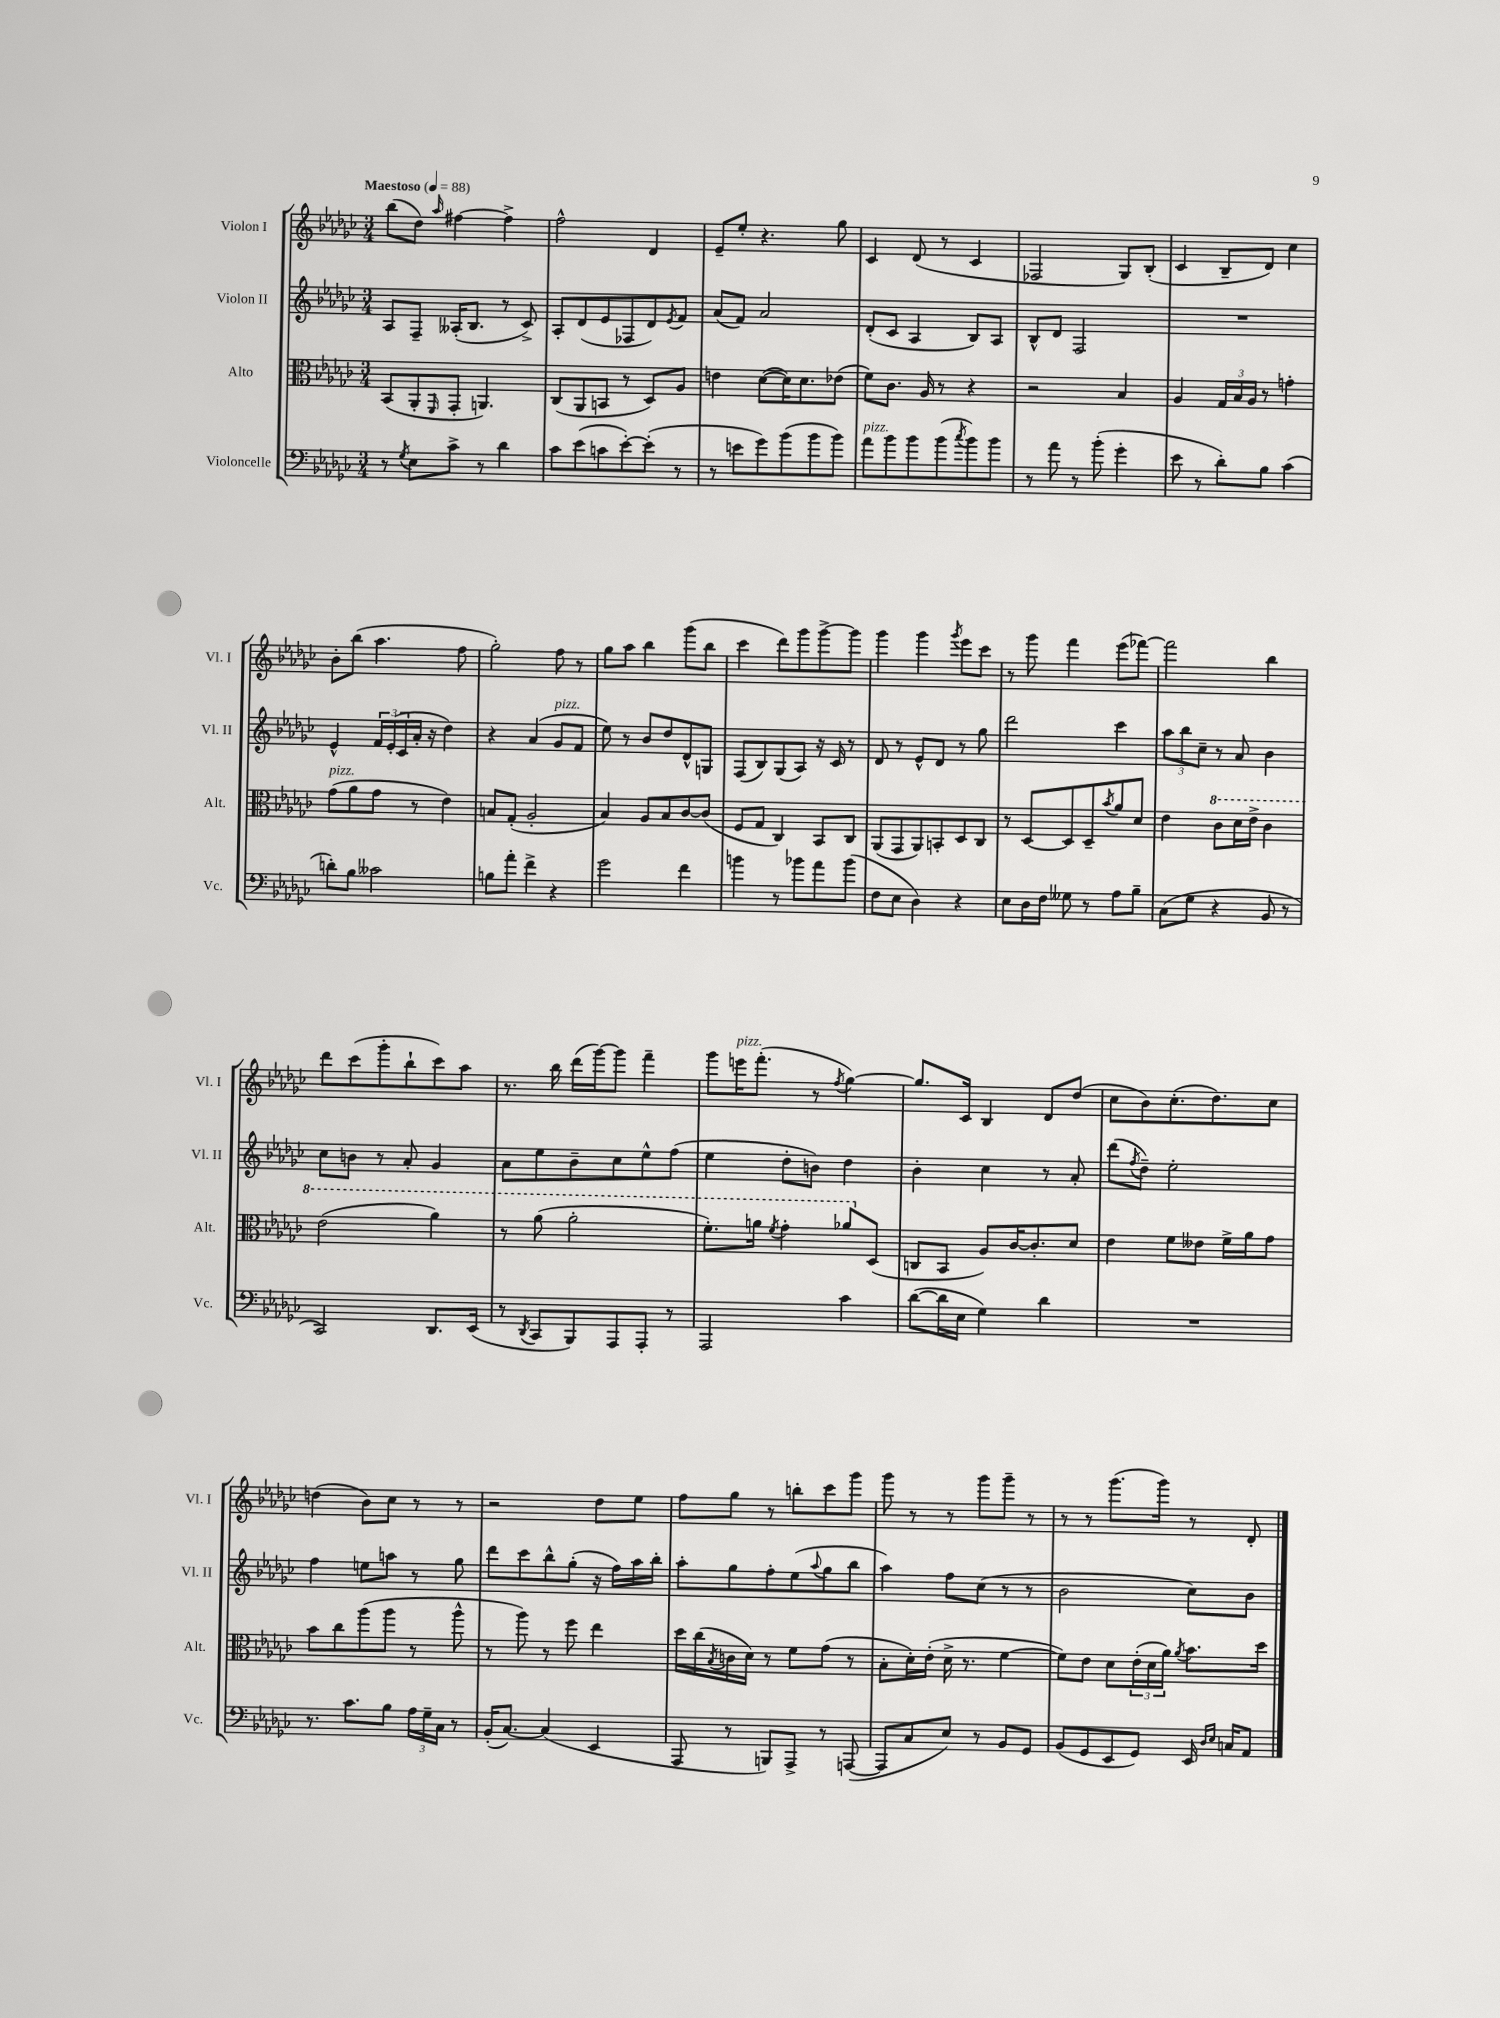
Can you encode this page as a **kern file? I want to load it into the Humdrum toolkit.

**kern	**kern	**kern	**kern
*part4	*part3	*part2	*part1
*staff4	*staff3	*staff2	*staff1
*I"Violoncelle	*I"Alto	*I"Violon II	*I"Violon I
*I'Vc.	*I'Alt.	*I'Vl. II	*I'Vl. I
*clefF4	*clefC3	*clefG2	*clefG2
*k[b-e-a-d-g-c-]	*k[b-e-a-d-g-c-]	*k[b-e-a-d-g-c-]	*k[b-e-a-d-g-c-]
*M3/4	*M3/4	*M3/4	*M3/4
*MM88	*MM88	*MM88	*MM88
=1	=1	=1	=1
!	!	!	!LO:TX:a:B:t=Maestoso
8r	(8BB-/L	8A-/L	(8bb-\L
8qG-/	.	.	.
8E-\L	8AA-'/	8F~/J	8dd-\J)
.	16qqFF/	.	16qqaa-/
8c-^\J	8GG-'/J	(16A--X'/KL	[4ff#X\
.	.	8.B-/J	.
8r	4.AAn/)	.	.
4d-\	.	8r	4ff#^\]
.	.	8c-^/)	.
=2	=2	=2	=2
8c-\L	(8C-/L	8A-'/L	2ff^^\
(8e-\	8AA-/	(8d-/	.
8cn\	8BBn/J	8e-/	.
[8e-'\)	8r	8F-X/	.
(8e-'\J]	8D-/L)	8d-/)	4d-/
.	.	8qe-/	.
8r	8A-/J	8f/J	.
=3	=3	=3	=3
8r	4en\	(8a-/L	8e-~/L
8en\L	.	8f/J)	8ee-'/J
8g-\)	([8d-\L	2a-/	4.r
(8b-\	16d-\K])	.	.
.	8.d-\	.	.
8b-\	.	.	.
8b-\J)	(8e-X\J	.	8gg-\
=4	=4	=4	=4
!LO:TX:a:i:t=pizz.	!	!	!
8a-\L	8f\L)	(8d-'/L	4c-/
8b-\	8.c-\J	8c-/J	.
8b-\	.	4A-/	(8d-/
.	16A-/	.	.
(8b-\	8r	.	8r
8qcc-/	.	.	.
8b-\)	4r	8B-/L)	4c-/
8b-\J	.	8A-/J	.
=5	=5	=5	=5
8r	2r	8B-^^/L	2F-X/
8a-\	.	8d-/J	.
8r	.	2F/	.
(8b-'\	.	.	.
4g-'\	4B-/	.	8G-/L)
.	.	.	(8B-'/J
=6	=6	=6	=6
8e-\	4A-/	2.r	4c-/
8r	.	.	.
8d-'\L)	24G-/LL	.	8B-~/L
.	24B-/	.	.
.	24A-/JJ	.	.
8B-\J	8r	.	8d-/J)
(4c-\	4gn'\	.	4cc-\
!!LO:LB:g=z
=7	=7	=7	=7
!	!LO:TX:a:i:t=pizz.	!	!
8dn'\L)	(8g-\L	4e-^^/	8b-'\L
8B-\J	8a-\	.	(8bb-\J
2c--X\	8g-\J	24f/LL	4.aa-\
.	.	(24e-'/	.
.	.	24c-/	.
.	8r	16a-'/JJ	.
.	.	16r	.
.	4e-\)	4dd-\)	.
.	.	.	8ff\
=8	=8	=8	=8
8Bn\L	8Bn/L	4r	2gg-'\)
8a-'\J	(8G-'/J	.	.
4f^\	2A-'/	(4a-/	.
!	!	!LO:TX:a:i:t=pizz.	!
4r	.	8g-/L	8ff\
.	.	8f/J	8r
=9	=9	=9	=9
2g-\	4B-/)	8ee-\)	8gg-\L
.	.	8r	8aa-\J
.	8A-/L	8b-/L	4bb-\
.	8B-/	8dd-/	.
4f\	[8c-/	8d-^^/	(8ggg-\L
.	(8c-/J]	8Gn/J	8bb-\J
=10	=10	=10	=10
4bn\	8F/L	(8F/L	4ccc-\
.	8G-/J	8B-/)	.
8r	4C-/)	(8G-/	8ddd-\L)
8b-X\L	.	8A-/J)	8ggg-\
8a-\	8BB-/L	16r	[8ggg-^\
.	.	16c-/	.
(8b-\J	8C-/J	8r	8ggg-\J]
=11	=11	=11	=11
8F\L	(8AA-/L	8d-/	4ggg-\
8E-\J	8GG-/	8r	.
4D-\)	8AA-/)	8e-^^/L	4ggg-\
.	8BBn'/	8d-/J	.
.	.	.	8qggg-/
4r	8D-/	8r	8eee-\L
.	8C-/J	8gg-\	8ccc-\J
=12	=12	=12	=12
8E-\L	8r	2ddd-\	8r
16D-\L	[8D-/L	.	8ggg-\
16F\JJ	.	.	.
8G--X\	8D-/]	.	4fff\
8r	8D-~/	.	.
.	8qb-/	.	.
8A-\L	8a-/	4ccc-\	(8eee-\L
8B-~\J	8d-/J	.	[8fff-X\J)
=13	=13	=13	=13
(8C-\L	4e-\	12aa-\L	2fff-\]
.	.	12bb-\	.
8G-\J	.	.	.
.	.	12cc-~\J	.
*	*8va	*	*
4r	8cc-\L	8r	.
.	16dd-\L	8a-/	.
.	16ee-^\JJ	.	.
8BB-/	4cc-\	4b-\	4bb-\
8r	.	.	.
!!LO:LB:g=z
=14	=14	=14	=14
2CC-/)	(2ee-\	8cc-\L	8ddd-\L
.	.	8bn\J	(8ccc-\
.	.	8r	8ggg-'\
.	.	8a-'/	8bb-`\
8.DD-/L	4aa-\)	4g-/	8ccc-\)
.	.	.	8aa-\J
(16EE-/Jk	.	.	.
=15	=15	=15	=15
8r	8r	8a-\L	8.r
8qDD-/	.	.	.
8CC-/L	(8aa-\	8ee-\	.
.	.	.	16bb-\
8BBB-/)	2aa-'\	8b-~\	(16ddd-\LL
.	.	.	[16ggg-\J)
8AAA-/	.	8cc-\	8ggg-\J]
8AAA-'/J	.	8ee-^^\	4fff~\
8r	.	(8ff\J	.
=16	=16	=16	=16
2AAA-/	8.ff'\L)	4ee-\	8ggg-\L
!	!	!	!LO:TX:a:i:t=pizz.
.	.	.	16eeen\K
.	16aan\Jk	.	(8.fff'\J
.	8qff/	.	.
.	4gg-'\	8dd-'\L	.
.	.	8bn\J)	8r
.	.	.	8qff/
4c-\	8aa-X/L	4dd-\	[4gg-\)
*	*X8va	*	*
.	(8D-/J	.	.
=17	=17	=17	=17
([8d-\L	8Cn/L	4b-'\	8.gg-/L]
16d-\L]	8BB-/J	.	.
16E-\JJ	.	.	16c-/Jk
4G-\)	8A-/L)	4cc-\	4B-/
.	[16c-/K	.	.
.	8.c-'/]	.	.
4d-\	.	8r	8d-/L
.	8d-/J	8a-'/	(8dd-/J
=18	=18	=18	=18
2.r	4e-\	(8ddd-\L	8cc-\L
.	.	8qff/	.
.	.	8dd-~\J)	8b-\)
.	8f\L	2ee-'\	(8.cc-'\
.	8e--X\J	.	.
.	.	.	8.dd-\)
.	16f^\LL	.	.
.	16a-\J	.	.
.	8g-\J	.	8cc-\J
!!LO:LB:g=z
=19	=19	=19	=19
8.r	8b-\L	4ff\	(4ddn\
.	8cc-\	.	.
8.c-\L	.	.	.
.	(8aa-\	8een\L	8b-\L)
8B-\J	8aa-\J	8aan\J	8cc-\J
24A-\LL	8r	8r	8r
24G-~\	.	.	.
24C-\JJ	.	.	.
8r	8aa-^^\	8gg-\	8r
=20	=20	=20	=20
(16BB-'/KL	8r	8ddd-\L	2r
[8.C-/J)	.	.	.
.	8aa-\)	8ccc-\	.
(4C-/]	8r	8bb-^^\	.
.	8ff\	(8gg-'\J	.
4EE-/	4ee-\	16r	8dd-\L
.	.	16ff\LL)	.
.	.	16aa-\	8ee-\J
.	.	16bb-'\JJ	.
=21	=21	=21	=21
8AAA-/	16dd-\LL	8aa-'\L	8ff\L
.	(16cc-\	.	.
.	8qB-/	.	.
8r	16cn\	8gg-\	8gg-\J
.	16d-\JJ)	.	.
8BBBn/L)	8r	8ff'\	8r
8AAA-^/J	8f\L	(8ee-\	8bbn'\L
.	.	8qqaa-/	.
8r	(8g-\J	8gg-\	8ccc-\
([8AAAn/	8r	8bb-\J	8ggg-\J
=22	=22	=22	=22
8AAA/L]	8B-'\L	4aa-\)	8ggg-\
8C-/	16d-'\L)	.	8r
.	(16e-'\JJ	.	.
8E-/J)	16d-^\	8ff\L	8r
.	8.r	.	.
8r	.	(8cc-\J	8ggg-\L
8BB-/L	[4f\	8r	8ggg-~\J
8GG-/J	.	8r	8r
=23	=23	=23	=23
(8BB-/L	8f\L])	2b-\	8r
8GG-/	8e-\J	.	8r
8EE-/	8d-\L	.	(8.ggg-\L
8GG-/J)	(24e-'\L	.	.
.	24d-\	.	.
.	.	.	16ggg-\Jk)
.	24a-\JJ)	.	.
.	8qa-/	.	.
16EE-/	8.b-\L	8cc-\L)	8r
16qqD-/LL	.	.	.
16qqE-/JJ	.	.	.
16Cn/KL	.	.	.
8AA-/J	.	8b-\J	8d-'/
.	16dd-\Jk	.	.
==	==	==	==
*-	*-	*-	*-
